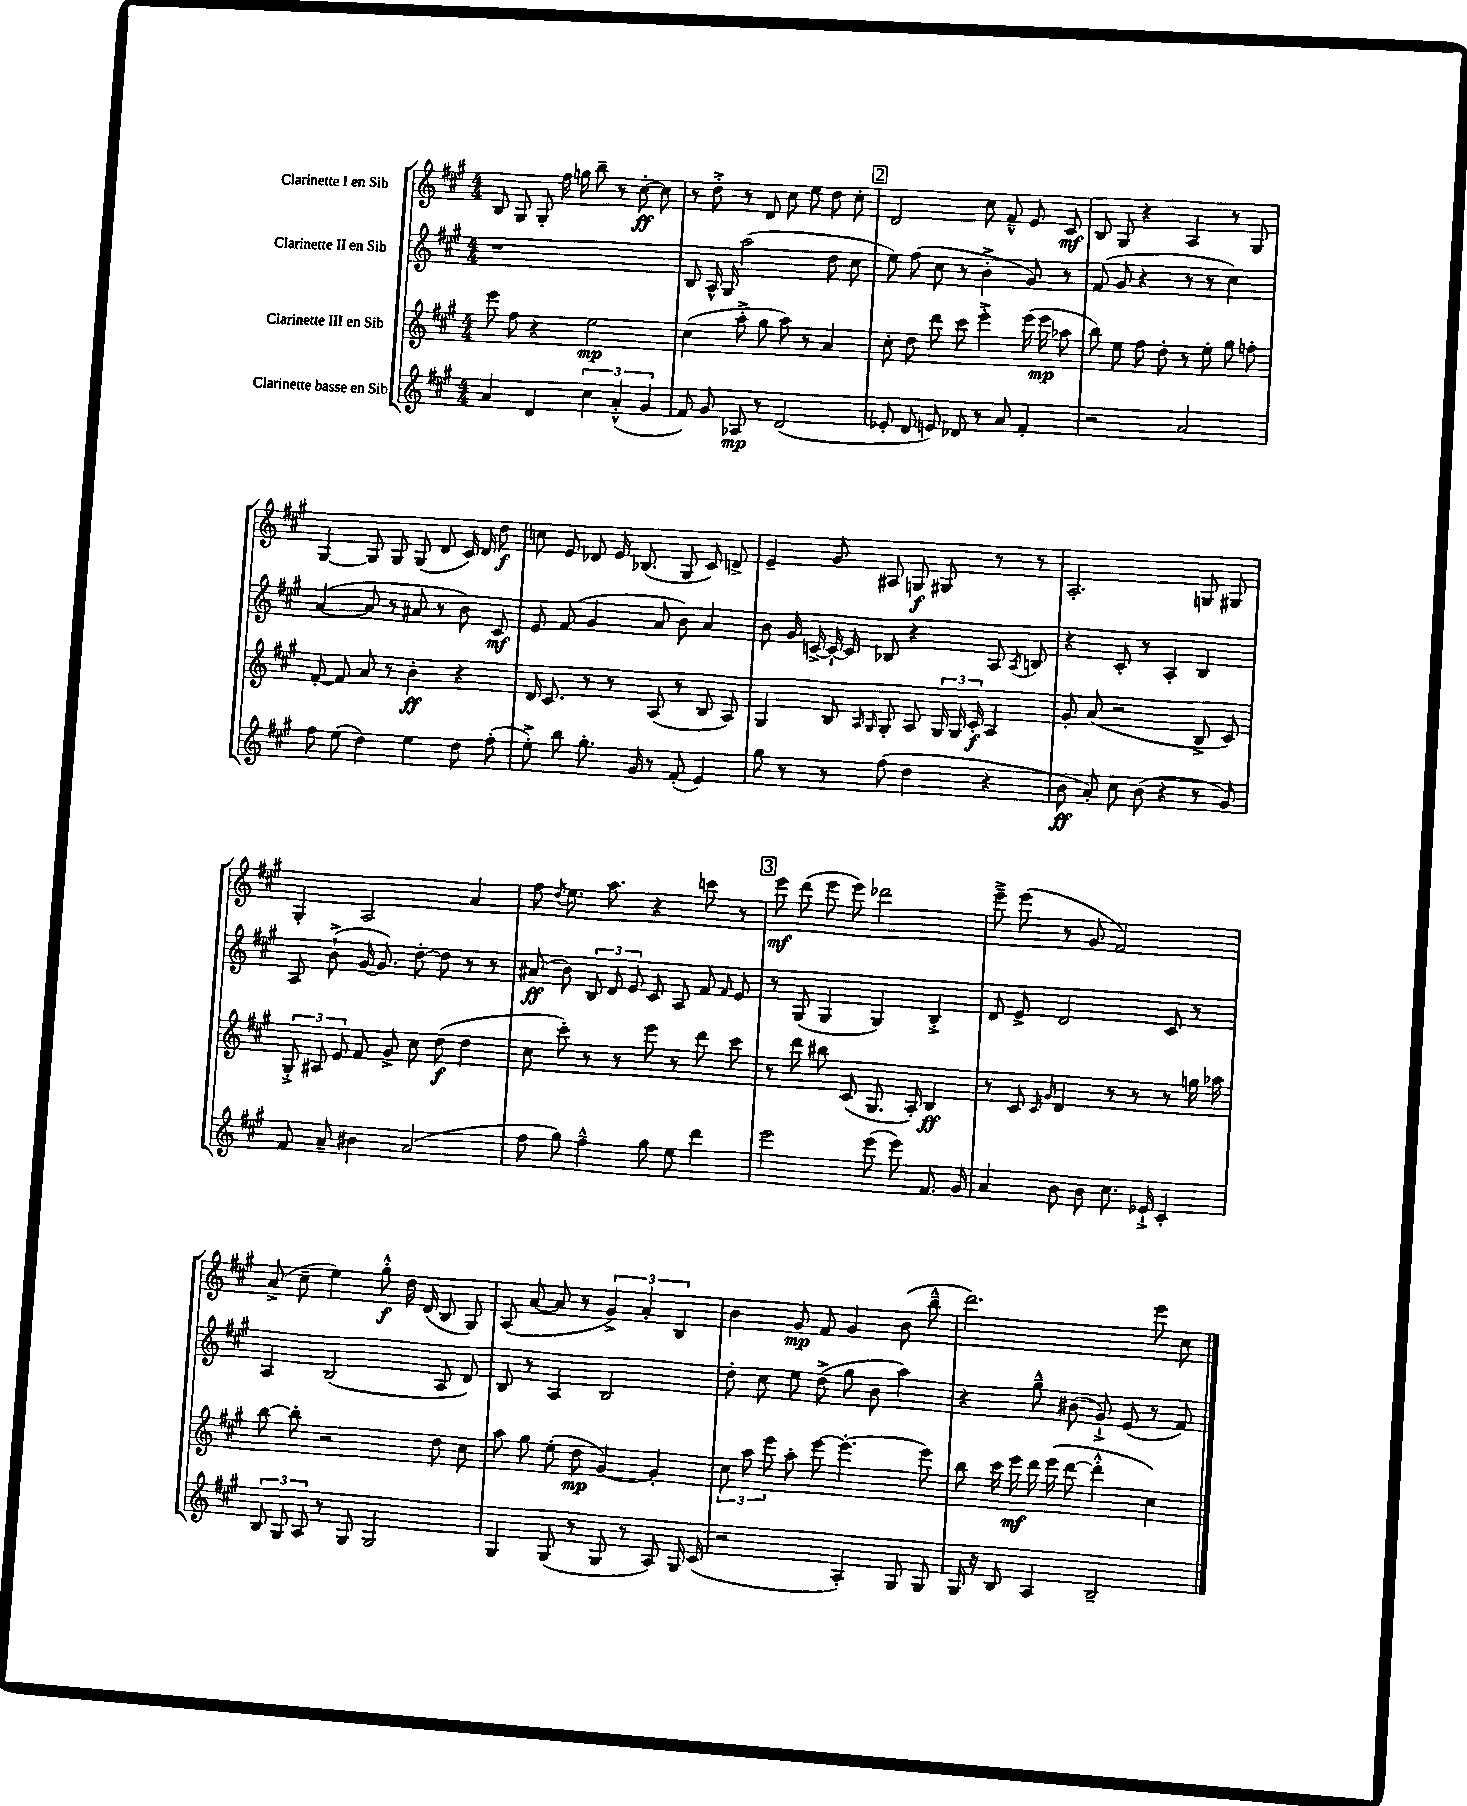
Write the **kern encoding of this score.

**kern	**kern	**kern	**kern
*staff4	*staff3	*staff2	*staff1
*clefG2	*clefG2	*clefG2	*clefG2
*k[f#c#g#]	*k[f#c#g#]	*k[f#c#g#]	*k[f#c#g#]
*M4/4	*M4/4	*M4/4	*M4/4
4a	8eee	1r	8B
.	8ff#	.	8G#
4d	4r	.	8G#'
.	.	.	16ff#
.	.	.	16gg
6cc#	2ee	.	8bb~
.	.	.	8r
(6a'^^	.	.	.
.	.	.	[8cc#'
6g#	.	.	.
.	.	.	8cc#]
=	=	=	=
8f#)	(4cc#	8B	8r
8g#	.	16A^^	8dd'^
.	.	16G#	.
8A-	8aa'^	(2aa	8r
8r	8gg#	.	8d
(2d	8aa)	.	8cc#
.	8r	.	8ee
.	4a	8dd	8dd
.	.	8cc#	8cc#'
=	=	=	=
8e-'	8cc#'	8ee)	2d
8d	8dd	(8ff#	.
8e)	8ddd	8cc#	.
8d-	8ccc#	8r	.
8r	4eee'^	4b'^	8cc#
8a	.	.	8f#~^^
4f#'	(16eee	8g#)	8e
.	16eee	.	.
.	8aa-	8r	8c#
=	=	=	=
2r	8bb)	(8f#	8B
.	8ee	8g#	8G#
.	8ff#	4r	4r
.	8dd'	.	.
2a	8r	8r	4A
.	8ee'	8r	.
.	8gg#	4cc#)	8r
.	8ff'	.	8G#
=	=	=	=
8ff#	[8f#'	([4a	[4G#
(8ee	8f#]	.	.
4dd)	8a	8a]	8G#]
.	8r	8r	8G#
4ee	4b'	8a#	(8G#
.	.	8r	8d
8dd	4r	8b)	16c#)
.	.	.	16d
(8ff#'	.	8c#	8dd
=	=	=	=
8ee'^)	16d	8e	8cc
.	8.c#	.	.
8bb	.	(8f#	8e
8.gg#'	8r	4g#	8d-
.	8r	.	16e
16g#	.	.	(8.B-
8r	(8A	8a	.
(8f#'	8r	8b)	8G#
4e)	8B	4a	8c#)
.	8A)	.	8d^
=	=	=	=
8gg#	4G#	8b	4e~
8r	.	16g#	.
.	.	[16c^	.
8r	8B	16c`_	8g#
.	.	16c]	.
.	16qqA	.	.
.	16qqG#	.	.
(8ff#	8G#'	8B-	8A#
4dd	8A	4r	8G
.	24G#	.	8G#
.	24G#	.	.
.	24c#'	.	.
4r	4A	8A	8r
.	.	8qA	.
.	.	8B	8r
=	=	=	=
8b	8g#'	4r	2.A'
8a')	(8a	.	.
8cc#	2r	8c#'	.
(8b	.	8r	.
4r	.	4A'	.
8r	8B^	4B	8G
8g#)	8c#)	.	8G#
=	=	=	=
8f#	12G#'^	8A	4G#'
.	12A#	.	.
8a~	.	(8b`^	.
.	12e	.	.
4b#	8f#	[16g#	2A
.	.	8.g#])	.
.	8g#^	.	.
(2a	8cc#	[8dd'	.
.	(8dd	8dd]	.
.	4dd	8r	4a
.	.	8r	.
=	=	=	=
8ff#	8cc#	(8a#	8ff#
.	.	.	8qdd
8gg#)	8ccc#')	8b)	8.ee
4ff#~^^	8r	12B	.
.	.	.	8.aa
.	.	12d	.
.	8r	.	.
.	.	12e	.
8gg#	8eee	8c#	4r
8ee	8r	8A	.
4ddd	8ddd	8f#	8ccc
.	.	16qqf#	.
.	8ccc#	8e	8r
=	=	=	=
2eee	8r	8r	8eee
.	8ddd	(8G#	(8ddd
.	8bb#	4G#	8eee
.	(8c#	.	8eee)
(8eee	8.G#	4G#)	2ddd-
8eee)	.	.	.
.	16A')	.	.
8.f#	4B	4B'^	.
16g#	.	.	.
=	=	=	=
4a	8r	8d	8eee~^
.	8c#	8e^	(8eee
.	16qqc#	.	.
.	16qqg#	.	.
8b	4d	2d	8r
8b	.	.	8g#
8.cc#	8r	.	2f#)
.	8r	.	.
16e-`^	.	.	.
4c#'	8r	8c#	.
.	16gg	8r	.
.	16aa-	.	.
=	=	=	=
12B	[8bb	4A	(8a^
12G#	.	.	.
.	8bb']	.	8cc#~
12A	.	.	.
8r	2r	(2B	4ee)
8G#	.	.	.
2G#	.	.	8gg#'^^
.	.	.	16dd
.	.	.	(16d
.	8dd	8A	8B
.	8cc#	8d)	8G#)
=	=	=	=
4G#	8aa	8B	(8A
.	8gg#	8r	[8a
(8G#	(8ee'	4A	8a]
8r	8dd	.	8r
8G#	[4g#)	2B	6g#^)
8r	.	.	.
.	.	.	6a'
8A)	4g#']	.	.
.	.	.	6B
16G#	.	.	.
(16c#	.	.	.
=	=	=	=
2r	12cc#	8dd'	4b
.	12aa	.	.
.	.	8cc#	.
.	12eee	.	.
.	8aa'	8ee	8g#
.	[8eee	(8dd^	8f#
4A')	4.eee'_	8gg#	4g#
.	.	8b	.
8G#	.	4aa)	(8b
8G#	8eee]	.	8bb~^^
=	=	=	=
16G#	8bb	4r	2.ddd)
16r	.	.	.
8B	16ccc#	.	.
.	16eee	.	.
4A	16ddd	8gg#~^^	.
.	(16eee	.	.
.	[8ddd	(8b#	.
2B~	4ddd'^^]	8g#`^)	.
.	.	(8e	.
.	4cc#)	8r	8eee
.	.	8f#)	8cc#
==	==	==	==
*-	*-	*-	*-
